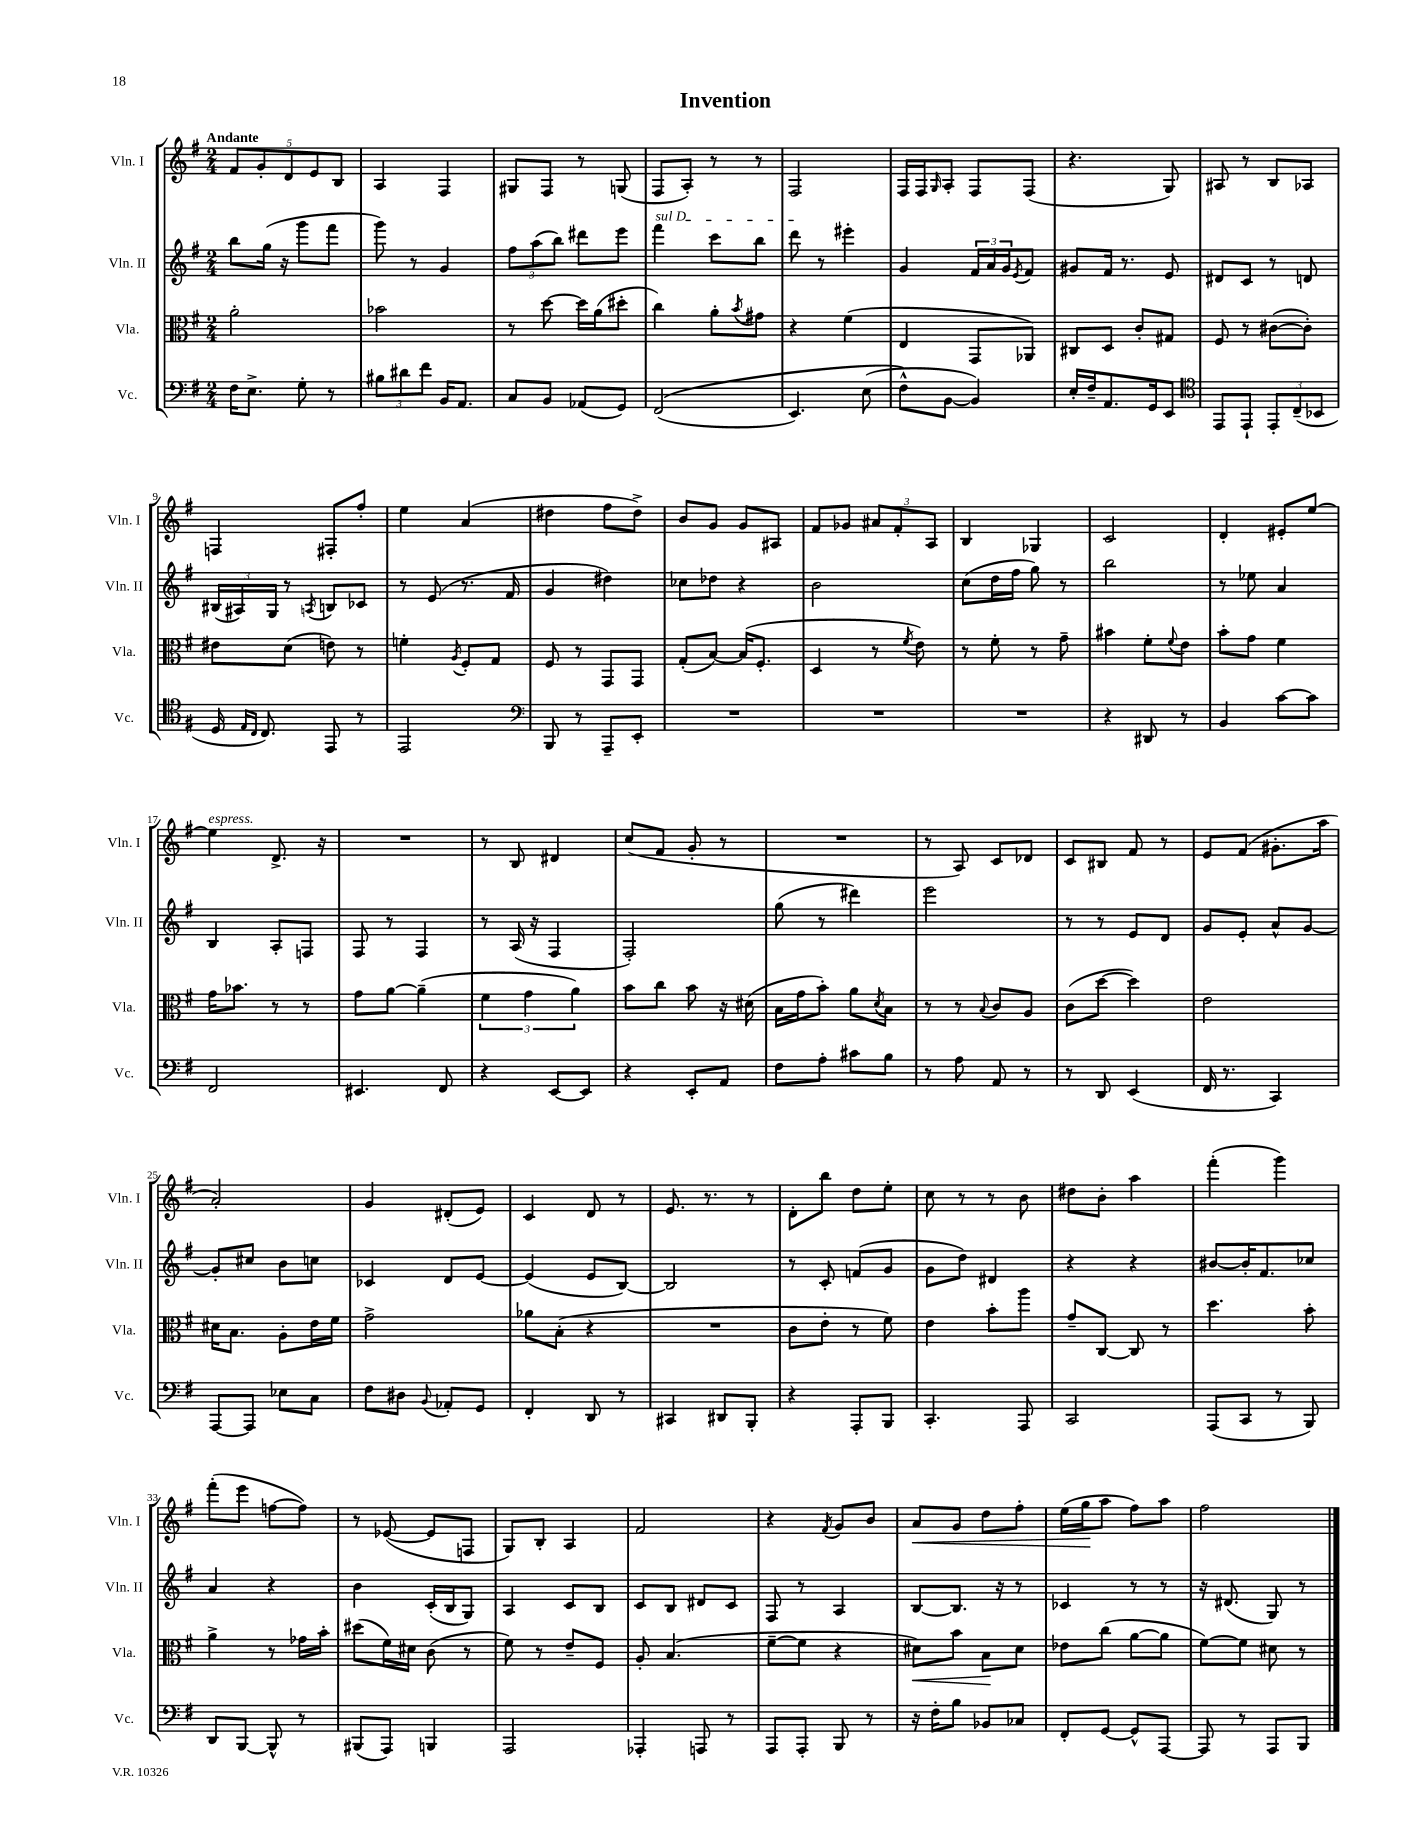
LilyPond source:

\header { title = "Invention" }
<<
\new StaffGroup <<
\new Staff = "s0" \with { instrumentName = "Vln. I" shortInstrumentName = "Vln. I" } {
    \clef treble \key g \major \numericTimeSignature \time 2/4 \tempo "Andante"
    \tuplet 5/4 { fis'8 g'8-. d'8 e'8 b8 } |
    a4 fis4 |
    gis8 fis8 r8 g8( |
    fis8 a8-.) r8 r8 |
    fis2 |
    fis16 fis16 \grace { g16 } a8-. fis8 fis8( |
    r4. g8) |
    ais8 r8 b8 aes8 |
    f4 fis8-. fis''8-. |
    e''4 a'4( |
    dis''4 fis''8 dis''8->) |
    b'8 g'8 g'8 ais8 |
    fis'8 ges'8 \tuplet 3/2 { ais'8 fis'8-. a8 } |
    b4 ges4 |
    c'2 |
    d'4-. eis'8-. e''8~ |
    e''4^\markup { \italic "espress." } d'8.-> r16 |
    R2 |
    r8 b8 dis'4 |
    c''8( fis'8 g'8-. r8 |
    R2 |
    r8 a8) c'8 des'8 |
    c'8 bis8 fis'8 r8 |
    e'8 fis'8( gis'8.-. a''16 |
    a'2-.) |
    g'4 dis'8-.( e'8) |
    c'4 d'8 r8 |
    e'8. r8. r8 |
    d'8-. b''8 d''8 e''8-. |
    c''8 r8 r8 b'8 |
    dis''8 b'8-. a''4 |
    fis'''4-.( g'''4) |
    fis'''8-.( e'''8 f''8~ f''8) |
    r8 ees'8~( ees'8 f8 |
    g8) b8-. a4 |
    fis'2 |
    r4 \acciaccatura { fis'8 } g'8 b'8 |
    a'8\< g'8 d''8 fis''8-. |
    e''16( g''16\! a''8 fis''8) a''8 |
    fis''2 \bar "|." |
}
\new Staff = "s1" \with { instrumentName = "Vln. II" shortInstrumentName = "Vln. II" } {
    \clef treble \key g \major \numericTimeSignature \time 2/4
    b''8 g''16( r16 g'''8 fis'''8 |
    g'''8) r8 g'4 |
    \tuplet 3/2 { fis''8 a''8( b''8) } dis'''8 e'''8 |
    \once \override TextSpanner.bound-details.left.text = \markup { \italic "sul D" } fis'''4\startTextSpan c'''8 b''8 |
    d'''8\stopTextSpan r8 eis'''4-. |
    g'4 \tuplet 3/2 { fis'16 a'16 g'16 } \acciaccatura { e'8 } fis'8 |
    gis'8 fis'16 r8. e'8 |
    dis'8 c'8 r8 d'8 |
    \tuplet 3/2 { bis16( ais16) g16 } r8 \acciaccatura { a8 } b8 ces'8 |
    r8 e'8( r8. fis'16 |
    g'4 dis''4) |
    ces''8 des''8 r4 |
    b'2 |
    c''8( d''16 fis''16 g''8) r8 |
    b''2 |
    r8 ees''8 a'4 |
    b4 a8-. f8 |
    fis8 r8 fis4 |
    r8 a16( r16 fis4 |
    fis2-.) |
    g''8( r8 dis'''4) |
    e'''2 |
    r8 r8 e'8 d'8 |
    g'8 e'8-. a'8-^ g'8~ |
    g'8-. cis''8 b'8 c''8 |
    ces'4 d'8 e'8~ |
    e'4( e'8 b8~) |
    b2 |
    r8 c'8-. f'8( g'8 |
    g'8 d''8) dis'4 |
    r4 r4 |
    bis'8~ bis'16-. fis'8. ces''8 |
    a'4 r4 |
    b'4 c'16-.( b16 g8) |
    a4 c'8 b8 |
    c'8 b8 dis'8 c'8 |
    fis8 r8 a4 |
    b8~ b8. r16 r8 |
    ces'4 r8 r8 |
    r16 dis'8.( g8) r8 \bar "|." |
}
\new Staff = "s2" \with { instrumentName = "Vla." shortInstrumentName = "Vla." } {
    \clef alto \key g \major \numericTimeSignature \time 2/4
    a'2-. |
    bes'2 |
    r8 d''8~ d''16 a'16( dis''8-. |
    c''4) a'8-. \acciaccatura { b'8 } gis'8 |
    r4 fis'4( |
    e4 g,8 aes,8) |
    cis8 d8 c'8-. gis8 |
    fis8 r8 cis'8~( cis'8-.) |
    eis'8 d'8( e'8) r8 |
    f'4-. \acciaccatura { a8 } fis8-. g8 |
    fis8 r8 g,8 g,8 |
    g8-.( b8~) b16( fis8.-. |
    d4 r8 \acciaccatura { fis'8 } e'8) |
    r8 fis'8-. r8 g'8-- |
    bis'4 fis'8-. \appoggiatura { fis'8 } e'8 |
    b'8-. g'8 fis'4 |
    g'16 bes'8. r8 r8 |
    g'8 a'8~ a'4--( |
    \tuplet 3/2 { fis'4 g'4 a'4) } |
    b'8 c''8 b'8 r16 dis'16( |
    b16 g'16 b'8-.) a'8 \acciaccatura { d'8 } b8 |
    r8 r8 \appoggiatura { b8 } c'8 a8 |
    c'8( d''8~ d''4) |
    e'2 |
    dis'16 b8. a8-. e'16 fis'16 |
    g'2-> |
    aes'8 b8-.( r4 |
    R2 |
    c'8 e'8-. r8 fis'8) |
    e'4 b'8-. a''8 |
    g'8-- c8~ c8 r8 |
    d''4. b'8-. |
    a'4-> r8 ges'16 b'16-. |
    dis''8( fis'16) dis'16 c'8( r8 |
    fis'8) r8 e'8-- fis8 |
    a8-. b4.( |
    fis'8~-- fis'8 r4 |
    dis'8\<) b'8 b8\! dis'8 |
    ees'8 c''8( a'8~ a'8 |
    fis'8~) fis'8 dis'8 r8 \bar "|." |
}
\new Staff = "s3" \with { instrumentName = "Vc." shortInstrumentName = "Vc." } {
    \clef bass \key g \major \numericTimeSignature \time 2/4
    fis16 e8.-> g8-. r8 |
    \tuplet 3/2 { bis8 dis'8 fis'8 } b,16 a,8. |
    c8 b,8 aes,8( g,8) |
    fis,2(\( |
    e,4.) e8( |
    fis8-^\) b,8~ b,4) |
    e16-. fis16-- a,8. g,16 e,8 |
    \clef tenor e,8 e,8-! \tuplet 3/2 { e,8-. c8--( bes,8 } |
    d16 \grace { e16 c16 } c8.) e,8 r8 |
    e,2 |
    \clef bass b,,8 r8 a,,8-- e,8-. |
    R2 |
    R2 |
    R2 |
    r4 dis,8 r8 |
    b,4 c'8~ c'8 |
    fis,2 |
    eis,4. fis,8 |
    r4 e,8~ e,8 |
    r4 e,8-. a,8 |
    fis8 a8-. cis'8 b8 |
    r8 a8 a,8 r8 |
    r8 d,8 e,4( |
    fis,16 r8. c,4) |
    a,,8~ a,,8 ees8 c8 |
    fis8 dis8 \appoggiatura { b,8 } aes,8-. g,8 |
    fis,4-. d,8 r8 |
    cis,4 dis,8 b,,8-. |
    r4 a,,8-. b,,8 |
    c,4.-. a,,8 |
    c,2 |
    a,,8( c,8 r8 b,,8) |
    d,8 b,,8~ b,,8-^ r8 |
    bis,,8( a,,8) b,,4 |
    a,,2 |
    aes,,4-. a,,8 r8 |
    a,,8 a,,8-. b,,8 r8 |
    r16 fis16-. b8 bes,8 ces8 |
    fis,8-. g,8~ g,8-^ a,,8~ |
    a,,8 r8 a,,8 b,,8 \bar "|." |
}
>>
>>
